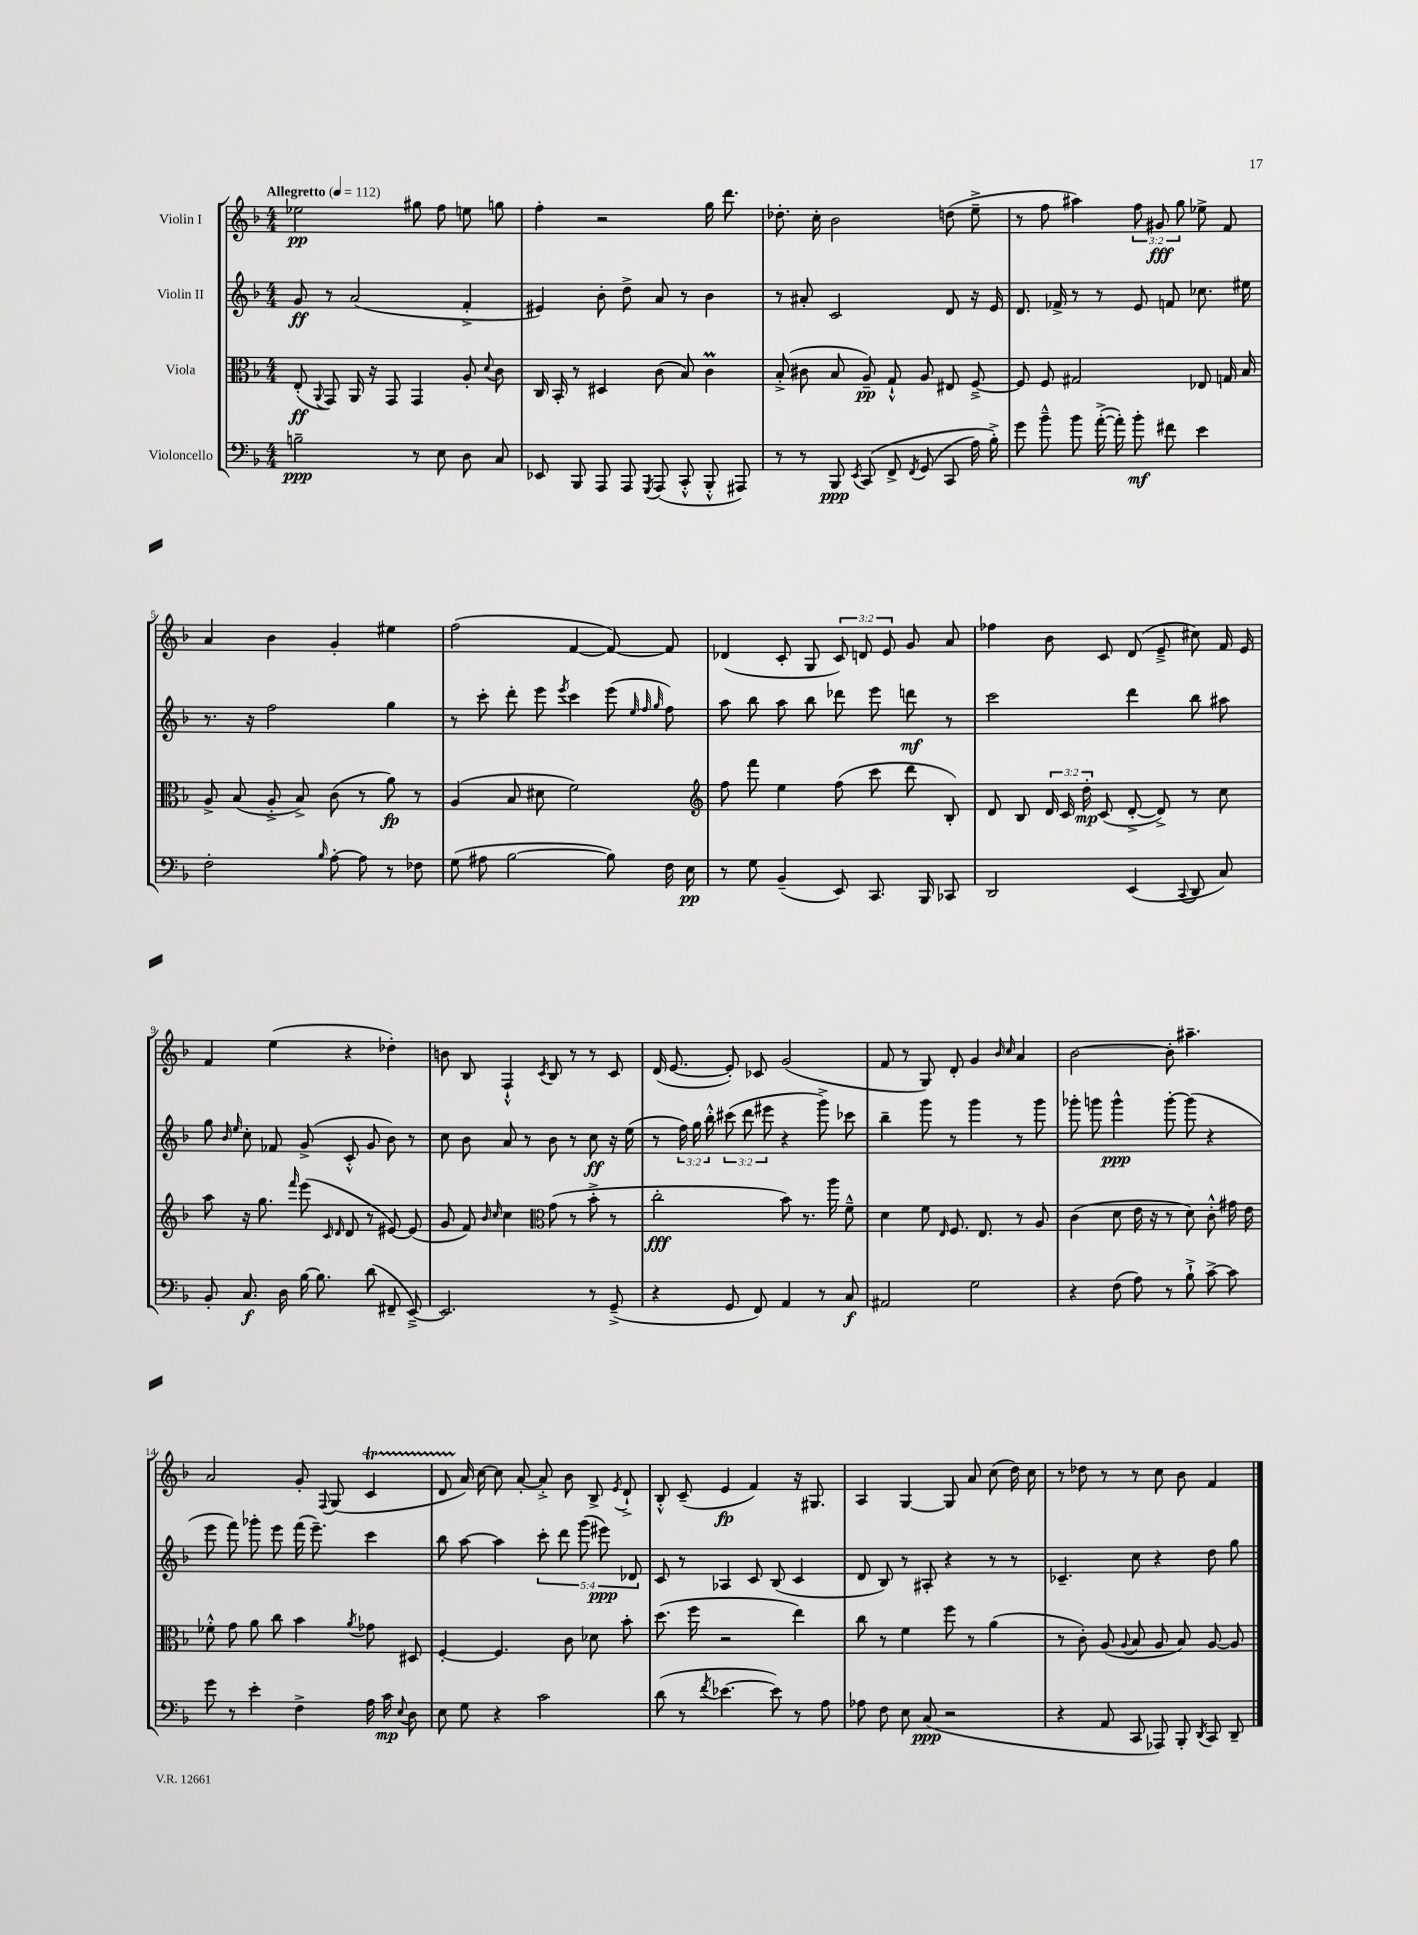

**kern	**kern	**kern	**kern
*staff4	*staff3	*staff2	*staff1
*clefF4	*clefC3	*clefG2	*clefG2
*k[b-]	*k[b-]	*k[b-]	*k[b-]
*M4/4	*M4/4	*M4/4	*M4/4
*MM112	*MM112	*MM112	*MM112
2B~\	(8E'/	8g/	2ee-\
.	8qqAA/	.	.
.	8GG/)	8r	.
.	16AA/	(2a/	.
.	16r	.	.
.	8GG/	.	.
8r	4GG/	.	8gg#\
8E\	.	.	8ff\
8D\	8A'/	4f'^/	8ee\
.	8qqd/	.	.
8C/	8c\	.	8gg\
=	=	=	=
8EE-/	16C/	4e#/)	4ff'\
.	16BB-'/	.	.
8BBB-/	8r	.	.
8AAA/	4D#/	8b-'\	2r
8AAA/	.	8dd^\	.
8qGGG/	.	.	.
(8AAA/	(8c\	8a/	.
8CC'^^/	8B-/)	8r	.
8BBB-'^^/	4c\	4b-\	16gg\
.	.	.	8.ddd\
8AAA#/)	.	.	.
=	=	=	=
8r	(8B-'^/	8r	8.dd-'\
8r	8c#\	8a#'/	.
.	.	.	16cc'\
8BBB-/	8B-/	2c/	2b-\
8qEE/	.	.	.
&(8CC/	8A~/)	.	.
8FF^/	8G`^^/	.	.
8qFF/	.	.	.
(8GG/	8A/	.	.
8CC/	8E#/	8d/	(8dd\
16A\)	[8F~^/	16r	8ee~^\
16B-'^\&)	.	16e/	.
=	=	=	=
8g\	8F/]	8.d/	8r
8b-~^^\	8F/	.	8ff\
.	.	16f-^/	.
8b-\	2G#/	8r	4aa#\)
([16a'^\	.	8r	.
16a'\])	.	.	.
8b-'\	.	8e/	12ff\
.	.	.	12g#/
8f#\	.	8f/	.
.	.	.	12gg\
4e\	8E-/	8.cc-\	8ee-^\
.	16G/	.	8f/
.	16B-/	16ee#\	.
=	=	=	=
2F'\	8A^/	8.r	4a/
.	(8B-/	.	.
.	.	16r	.
.	8A'^/	2ff\	4b-\
.	8B-^/)	.	.
16qqB-/	.	.	.
[8A'\	(8c\	.	4g'/
8A\]	8r	.	.
8r	8a\)	4gg\	4ee#\
8F-\	8r	.	.
=	=	=	=
(8G\	(4A/	8r	(2ff\
8A#\	.	8ccc'\	.
[2B-\	8B-/	8ddd'\	.
.	8d#\	8eee\	.
.	.	8qeee/	.
.	2f\)	4ccc\	[4f/
8B-\])	.	(8eee\	8f/_)
.	.	32qqee/	.
.	.	32qqff/	.
.	.	32qqgg/	.
16F\	.	8ff\)	8f/]
16E\	.	.	.
=	=	=	=
*	*clefG2	*	*
8r	8ff\	8aa\	(4d-/
8G\	8fff\	8bb-\	.
(4BB-~/	4ee\	8aa\	8c'/
.	.	8bb-\	8G/
8EE/)	(8ff\	8ddd-\	12c/)
.	.	.	12d/
8.CC/	8ccc\	8eee\	.
.	.	.	12e/
.	8ddd\	8ddd\	8g/
16BBB-/	.	.	.
8CC-/	8B-'/)	8r	8a/
=	=	=	=
2DD/	8d/	2ccc\	4ff-\
.	8B-/	.	.
.	24d/	.	8b-\
.	24c/	.	.
.	24dd'\	.	.
.	(8c/	.	8c/
(4EE/	[8d'^/	4ddd\	(8d/
.	8d^/])	.	8e~^/
8qqCC/	.	.	.
8DD/	8r	8bb-\	8cc#\)
8C/)	8cc\	8aa#\	16f/
.	.	.	16e/
=	=	=	=
8BB-'/	8aa\	8gg\	4f/
.	.	16qqb-/	.
.	.	16qqee/	.
8.C/	16r	8cc'\	.
.	8.gg\	.	.
.	.	8f-/	(4ee\
16D\	.	.	.
.	16qqfff/	.	.
[16B-\	(8eee\	(8g^/	.
8.B-\]	.	.	.
.	16qqc/	.	.
.	16qqd/	.	.
.	8d/	8c'^^/	4r
(8d\	8r	8g/	.
8FF#~/	[8e#/)	8b-\)	4dd-'\)
[8EE~^/)	(8e#/]	8r	.
=	=	=	=
2.EE/]	8g/	8cc\	8b\
.	8f/)	8b-\	8B-/
.	16qqb-/	.	.
.	16qqcc/	.	.
.	4cc\	8a/	4F`^^/
.	.	8r	.
*	*clefC3	*	*
.	.	.	8qc/
.	(8g\	8b-\	8B-/
.	8r	8r	8r
8r	8b-'^\	8cc\	8r
(8GG~^/	8r	16r	8c/
.	.	(16ee\	.
=	=	=	=
4r	2cc'\	8r	(16d/
.	.	.	[8.e/
.	.	24ff\)	.
.	.	24gg\	.
.	.	24bb-'^^\	.
8GG/	.	(12ccc#\	8e'/])
.	.	12ddd\	.
8FF/)	.	.	8c-/
.	.	12eee#\	.
4AA/	8b-\)	4r	(2g/
.	8.r	.	.
8r	.	8ggg^\)	.
.	16aa\	.	.
8C/	8f~^^\	8ccc-\	.
=	=	=	=
2AA#/	4d\	4bb-~\	8f/
.	.	.	8r
.	8f\	8ggg\	8G/)
.	16qqE/	.	.
.	8.F/	8r	8d'/
2G\	.	4ggg\	4g/
.	8.E/	.	.
.	.	.	16qqb-/
.	.	.	16qqcc/
.	8r	8r	4a/
.	8A/	8ggg\	.
=	=	=	=
4r	(4c\	8ggg-'\	[2b-\
.	.	8ggg\	.
(8F\	8d\	4ggg^^\	.
8A\)	16e\	.	.
.	16r	.	.
8r	8r	[8ggg'\	8b-'\]
8B-`^\	8d\)	(8ggg\]	4.aa#~\
[8c^\	8c'^^\	4r	.
8c\]	16g#\	.	.
.	16e\	.	.
=	=	=	=
8g\	8f-'^^\	8eee\	2a/
8r	8g\	8fff\)	.
4e'\	8a\	8ggg-'\	.
.	8cc\	8eee\	.
4F^\	4b-\	(16fff\	8g'/
.	.	8.eee~\)	.
.	.	.	8qqF/
.	.	.	(8G/
.	8qa/	.	.
16A\	8g-\	4ccc\	4c/
16c\	.	.	.
8qqE/	.	.	.
8D\	8D#/	.	.
=	=	=	=
8E\	[4F'/	8bb-\	8d/
8G\	.	[8aa\	16a/)
.	.	.	[16cc\
4r	4.F/]	4aa\]	8cc\]
.	.	.	[8a'/
2c\	.	10ccc'\	8a'^/]
.	.	10ddd\	.
.	8c\	.	8b-\
.	.	(10ggg\	.
.	8d-\	.	8B-^/
.	.	10eee#\)	.
.	.	.	8qe/
.	8b-'\	.	8d`^/
.	.	10d-/	.
=	=	=	=
(8d\	(8.dd\	8c/	8B-'^^/
8r	.	8r	(8c~/
.	16ff\	.	.
8qf/	.	.	.
[4.e-\	2r	4A-/	4e/
.	.	8c/	4f/)
8e-\])	.	(8B-/	.
8r	4ee\)	4c/	16r
.	.	.	8.G#/
8A\	.	.	.
=	=	=	=
8A-\	8cc\	8d/	4A/
8F\	8r	8B-/)	.
8E\	4f\	8r	[4G/
(8C/	.	8A#'/	.
2r	8ff\	4r	8G/]
.	8r	.	8a/
.	(4a\	8r	(8cc\
.	.	8r	16dd\)
.	.	.	16cc\
=	=	=	=
4r	8r	4.c-~/	8r
.	8c'\)	.	8dd-\
8AA/	(8A/	.	8r
.	8qqA/	.	.
8CC/	8B-/	8cc\	8r
8AAA-/)	8A/	4r	8cc\
8BBB-'/	8B-/)	.	8b-\
8qDD/	.	.	.
8CC/	[8A/	8dd\	4f/
8DD~/	8A/]	8gg\	.
==	==	==	==
*-	*-	*-	*-
